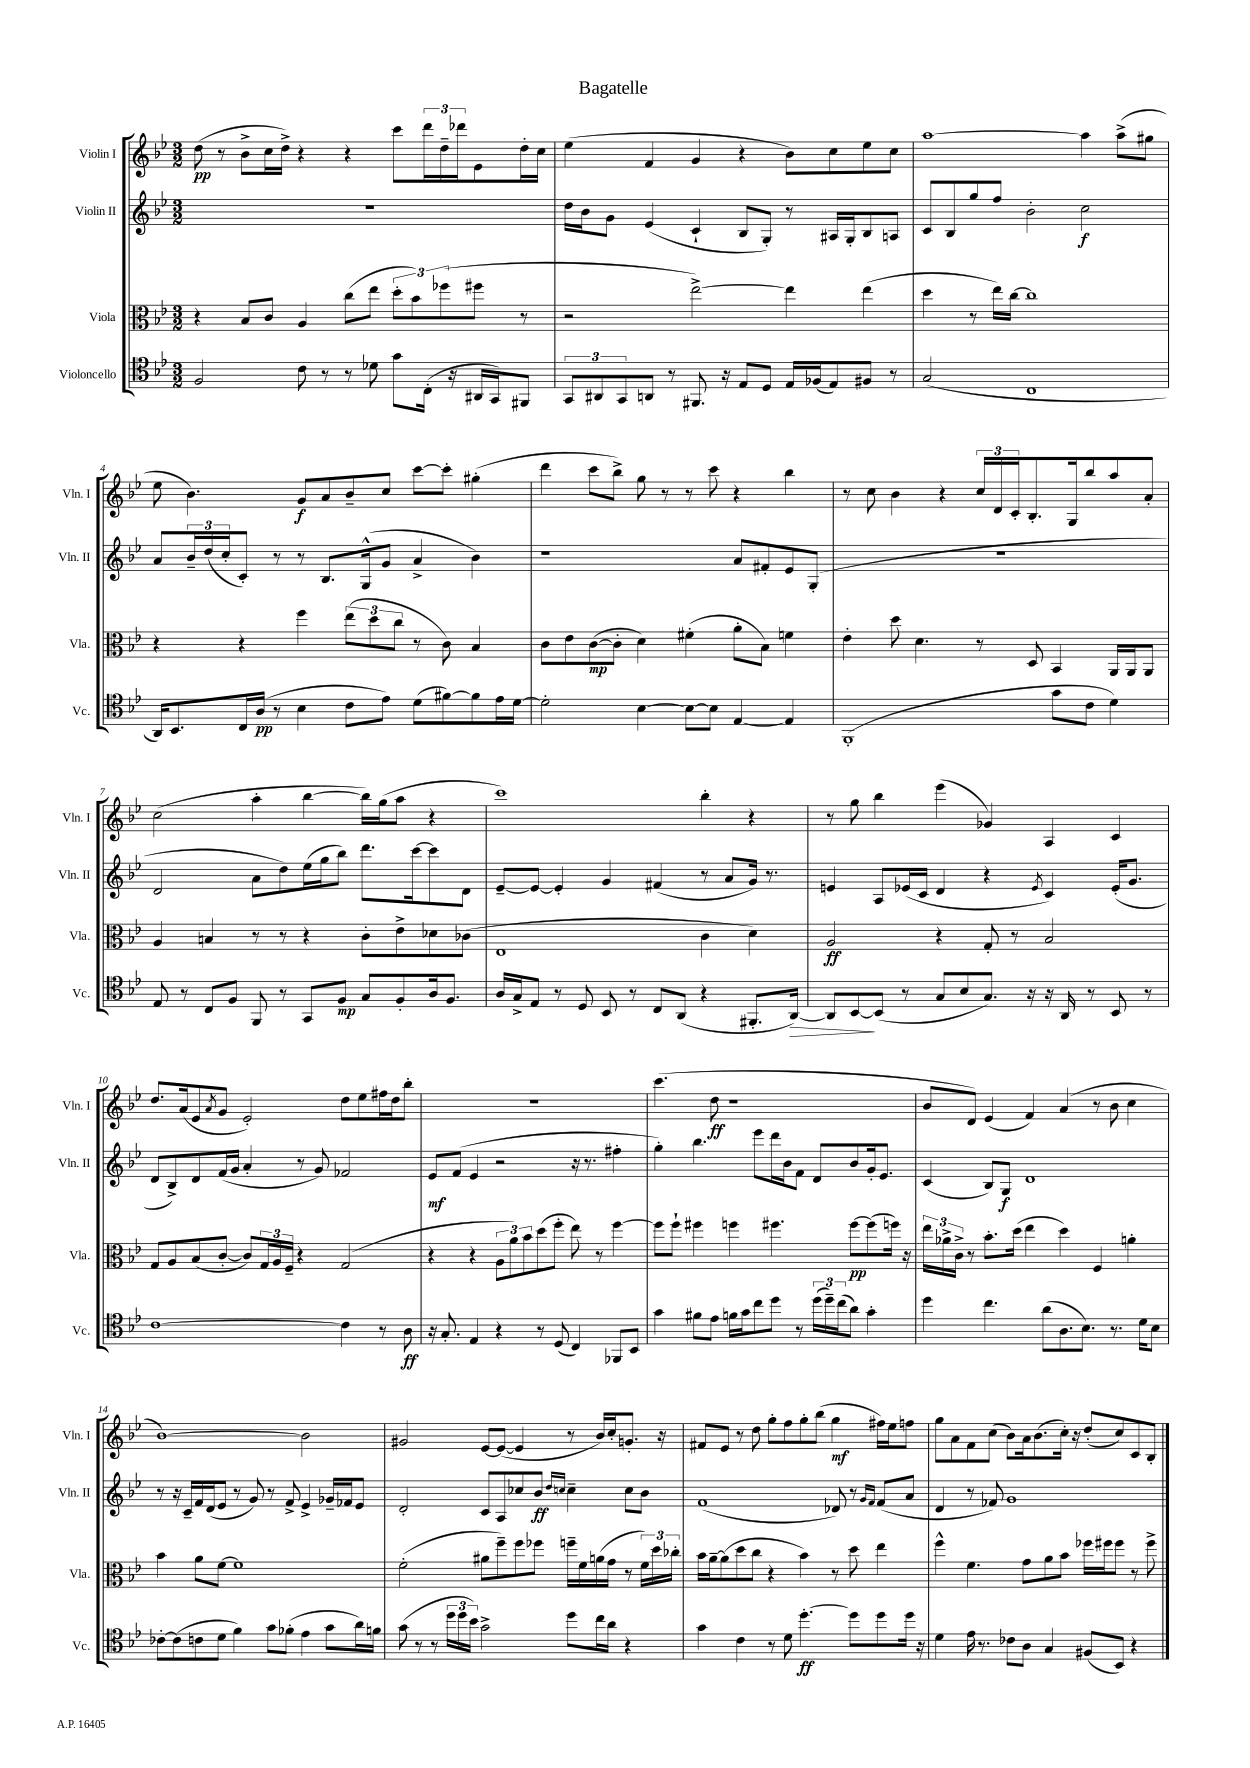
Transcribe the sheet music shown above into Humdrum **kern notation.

**kern	**kern	**kern	**kern
*staff4	*staff3	*staff2	*staff1
*clefC4	*clefC3	*clefG2	*clefG2
*k[b-e-]	*k[b-e-]	*k[b-e-]	*k[b-e-]
*M3/2	*M3/2	*M3/2	*M3/2
2F/	4r	1.r	(8dd\
.	.	.	8r
.	8B-/L	.	8b-^\L
.	8c/J	.	16cc\L
.	.	.	16dd^\JJ)
8c\	4A/	.	4r
8r	.	.	.
8r	(8cc\L	.	4r
8d-\	8ee-\J	.	.
8g\L	12dd'\L	.	8ccc\L
.	12b-\)	.	.
(16C'\Jk	.	.	24ddd\L
.	(12ff-\	.	24dd~\
16r	.	.	.
.	.	.	24ddd-\J
16AA#/LL	8ff#\J	.	8e-\
16GG/J)	.	.	.
8FF#/J	8r	.	16dd'\L
.	.	.	16cc\JJ
=	=	=	=
12GG/L	2r	16dd\LL	(4ee-\
.	.	16b-\J	.
12AA#/	.	.	.
.	.	8g\J	.
12GG/	.	.	.
8AA/J	.	(4e-/	4f/
8r	.	.	.
8.FF#/	[2ee-^\)	4c`/	4g/
16r	.	.	.
8E-/L	.	8B-/L	4r
8D/J	.	8G'/J)	.
16E-/LL	4ee-\]	8r	8b-\L)
(16F-/J	.	.	.
8E-/)	.	16A#/LL	8cc\
.	.	16G'/J	.
8F#/J	(4ee-\	8B-/	8ee-\
8r	.	8A/J	8cc\J
=	=	=	=
(2G/	4dd\	8c/L	[1aa
.	.	8B-/	.
.	8r	8gg/	.
.	16ee-\LL)	8ff/J	.
.	[16cc\JJ	.	.
1C	1cc]	2b-'\	.
.	.	2cc\	4aa\]
.	.	.	(8aa^\L
.	.	.	8gg#\J
=	=	=	=
16AA/LK)	4r	8a/L	8ee-\
8.BB-/	.	.	.
.	.	24b-~/L	4.b-\)
.	.	(24dd/	.
.	.	24cc'/J	.
16C/L	4r	8c'/J)	.
(16A/JJ	.	.	.
8r	.	8r	.
4B-\	4ff\	8r	8g/L
.	.	8.B-/L	8a/
8c\L	(12ee-\L	.	8b-~/
.	.	(16G^^/k	.
.	12dd\	.	.
8e-\J)	.	8g/J	8cc/J
.	12cc\J	.	.
(8d\L	8r	4a^/	[8ccc\L
[8f#\)	8c\)	.	8ccc'\]J
8f#\]	4B-/	4b-\)	(4gg#'\
16e-\L	.	.	.
[16d\JJ	.	.	.
=	=	=	=
2d'\]	8c\L	1r	4ddd\
.	8e-\	.	.
.	([8c\	.	8ccc\L
.	8c'\]J	.	8bb-^\J)
[4B-\	4d\)	.	8gg\
.	.	.	8r
8B-\_L	(4f#'\	.	8r
8B-\]J	.	.	8ccc\
[4E-/	8a'\L	8a/L	4r
.	8B-\J)	8f#'/	.
4E-/]	4f\	8e-/	4bb-\
.	.	(8G'/J	.
=	=	=	=
(1FF'	4e-'\	1.r	8r
.	.	.	8cc\
.	8dd\	.	4b-\
.	4.d\	.	.
.	.	.	4r
.	8r	.	24cc/LL
.	.	.	24d/
.	.	.	24c'/J
.	8D/	.	8.B-'/
8g\L	4BB-/	.	.
.	.	.	16G/k
8c\J	.	.	8bb-/
4d\)	16AA/LL	.	8aa/
.	16AA/J	.	.
.	8AA/J	.	8a'/J
=	=	=	=
8E-/	4A/	2d/	(2cc\
8r	.	.	.
8C/L	4B/	.	.
8F/J	.	.	.
8FF/	8r	8a\L	4aa'\
8r	8r	8dd\)	.
8GG/L	4r	(16ee-\L	[4bb-\
.	.	16gg\J	.
8F/J	.	8bb-\J)	.
8G/L	8c'\L	8.ddd\L	16bb-\]LL)
.	.	.	(16gg\J
8F'/	8e-^\	.	8aa\J
.	.	[16ccc\k	.
16A/k	8d-\	8ccc\]	4r
8.F/J	.	.	.
.	(8c-\J	8d\J	.
=	=	=	=
16A/LL	1E-	[8e-~/L	1ccc)
16G^/J	.	.	.
8E-/J	.	8e-/_J	.
8r	.	4e-'/]	.
8D/	.	.	.
8BB-/	.	4g/	.
8r	.	.	.
8C/L	.	(4f#/	.
(8AA/J	.	.	.
4r	4c\	8r	4bb-'\
.	.	8a/L	.
8.FF#'/L	4d\)	16g/Jk)	4r
.	.	8.r	.
[16AA/Jk)	.	.	.
=	=	=	=
8AA/]L	2A/	4e/	8r
[8BB-/	.	.	8gg\
(8BB-/]J	.	8A/L	4bb-\
8r	.	(16e-/L	.
.	.	16c/JJ	.
8G/L	4r	4d/	(4eee-\
8B-/	.	.	.
8.G/J)	8G'/	4r	4g-/)
.	8r	.	.
16r	.	.	.
.	.	8qe-/	.
16r	2B-/	4c/)	4A/
16AA/	.	.	.
8r	.	.	.
8BB-/	.	(16e-'/LK	4c/
.	.	8.g/J	.
8r	.	.	.
=	=	=	=
[1c	8G/L	8d/L	8.dd/L
.	8A/	8B-^/)	.
.	.	.	(16a/k
.	(8B-/	8d/	8e-/
.	.	.	8qa/
.	[8c'/J	(16f/L	8g/J
.	.	16g/JJ	.
.	8c/]L)	4a'/	2e-'/)
.	24G/L	.	.
.	24A/	.	.
.	24F~/JJ	.	.
.	4r	8r	.
.	.	8g/)	.
4c\]	(2G/	2f-/	8dd\L
.	.	.	8ee-\
8r	.	.	16ff#\L
.	.	.	16dd\J
8A\	.	.	8bb-'\J
=	=	=	=
16r	4r	8e-/L	1.r
8.G'/	.	.	.
.	.	(8f/J	.
4E-/	4r	4e-/	.
4r	12A\L	2r	.
.	12a\)	.	.
.	12b-\	.	.
8r	(8dd\	.	.
(8D/	8ff'\J	.	.
4C/)	8ee-\)	16r	.
.	.	8.r	.
.	8r	.	.
8FF-/L	[4ff\	4ff#'\	.
8BB-/J	.	.	.
=	=	=	=
4g\	8ff\]L	4gg'\)	(4.ccc\
.	8ff`\J	.	.
8f#\L	4ff#\	4.bb-\	.
8e-\J	.	.	8dd\
16f\LL	4ff\	.	1r
16g\J	.	.	.
8cc\	.	8eee-\L	.
8dd\J	4.ff#\	16ddd\L	.
.	.	16b-\J	.
8r	.	8f\J	.
(24dd\LL	.	8d/L	.
24dd~\)	.	.	.
(24cc\J	.	.	.
8a\J)	[8ff#\L	8b-/	.
4g'\	(8ff#\]	16g'/k	.
.	.	8.e-/J	.
.	16ff\Jk)	.	.
.	16r	.	.
=	=	=	=
4dd\	24ee-\LL	(4c/	8b-/L
.	24a-^\	.	.
.	24c^\JJ	.	.
.	8r	.	8d/J)
4.cc\	8.b-'\L	8B-/L)	(4e-/
.	.	8G/J	.
.	(16dd\Jk	.	.
.	4ee-\	1d	4f/)
(8a\L	.	.	.
8.A\	4dd\)	.	(4a/
8.B-\J)	.	.	.
.	4F/	.	8r
8.r	.	.	8b-\
.	4a'\	.	4cc\
16d\LK	.	.	.
8B-\J	.	.	.
=	=	=	=
[8c-'\L	4b-\	8r	[1b-)
(8c-\]	.	16r	.
.	.	16c~/LL	.
8c\	8a\L	16f/	.
.	.	(16d/J	.
8d\J	[8f\J	8e-/J	.
4f\)	1f]	8r	.
.	.	8g/)	.
8g\L	.	8r	.
(8f-'\J	.	8f^/	.
4e-\	.	4e-^/	2b-\]
8g\L	.	16g-~/LL	.
.	.	16f-/J	.
16a\L)	.	8e-/J	.
16f\JJ	.	.	.
=	=	=	=
(8g\	(2f'\	2d'/	2g#/
8r	.	.	.
8r	.	.	.
24dd\LL	.	.	.
24dd\	.	.	.
24b-\JJ)	.	.	.
2g^\	8a#\L	8c/L	[8e-/L
.	8ff~\)	8A/	(8e-/_J
.	8ff\	8cc-/	4e-/]
.	8ff-\J	8b-/J	.
.	.	16qqdd/LL	.
.	.	16qqcc/JJ	.
8dd\L	16ff~\LL	4cc~\	8r
.	16f\	.	.
16cc\L	(16a\	.	16b-/LL)
16a\JJ	16g\JJ	.	16cc'/J
4r	8r	8cc\L	8.g'/J
.	24f\LL)	8b-\J	.
.	24dd\	.	.
.	.	.	16r
.	24cc-'\JJ	.	.
=	=	=	=
4g\	16b-\LL	(1f	8f#/L
.	[16a~\J	.	.
.	(8a\]	.	8e-/J
4c\	8dd\	.	8r
.	8cc\J	.	8dd\
8r	4r	.	8gg'\L
8d\	.	.	8ff\
[4.dd'\	4b-\)	.	8gg'\
.	.	.	(8bb-\J
.	8r	8d-/)	4gg\
8dd\]L	8dd\	8r	.
.	.	16qqg/LL	.
.	.	16qqf/JJ	.
8dd\	4ee-\	(8f/L	16ff#\LL)
.	.	.	16ee-\J
16dd\Jk	.	8a/J	8ff\J
16r	.	.	.
=	=	=	=
4d\	4ff^^\	4d/	8gg\L
.	.	.	8a\
16e-\	4.f\	8r	8f\
8.r	.	.	.
.	.	8f-/)	(8cc\J
8c-\L	.	1g	8b-\L)
8A\J	8g\L	.	16a\k
.	.	.	(8.b-\
4G/	8a\	.	.
.	8b-\J	.	16cc'\Jk)
.	.	.	16r
(8F#/L	16ff-\LL	.	(8dd'/L
.	16ff#\J	.	.
8BB-/J)	8ff#\J	.	8cc/)
4r	8r	.	8c/
.	8ff#^\	.	8B-'/J
==	==	==	==
*-	*-	*-	*-
